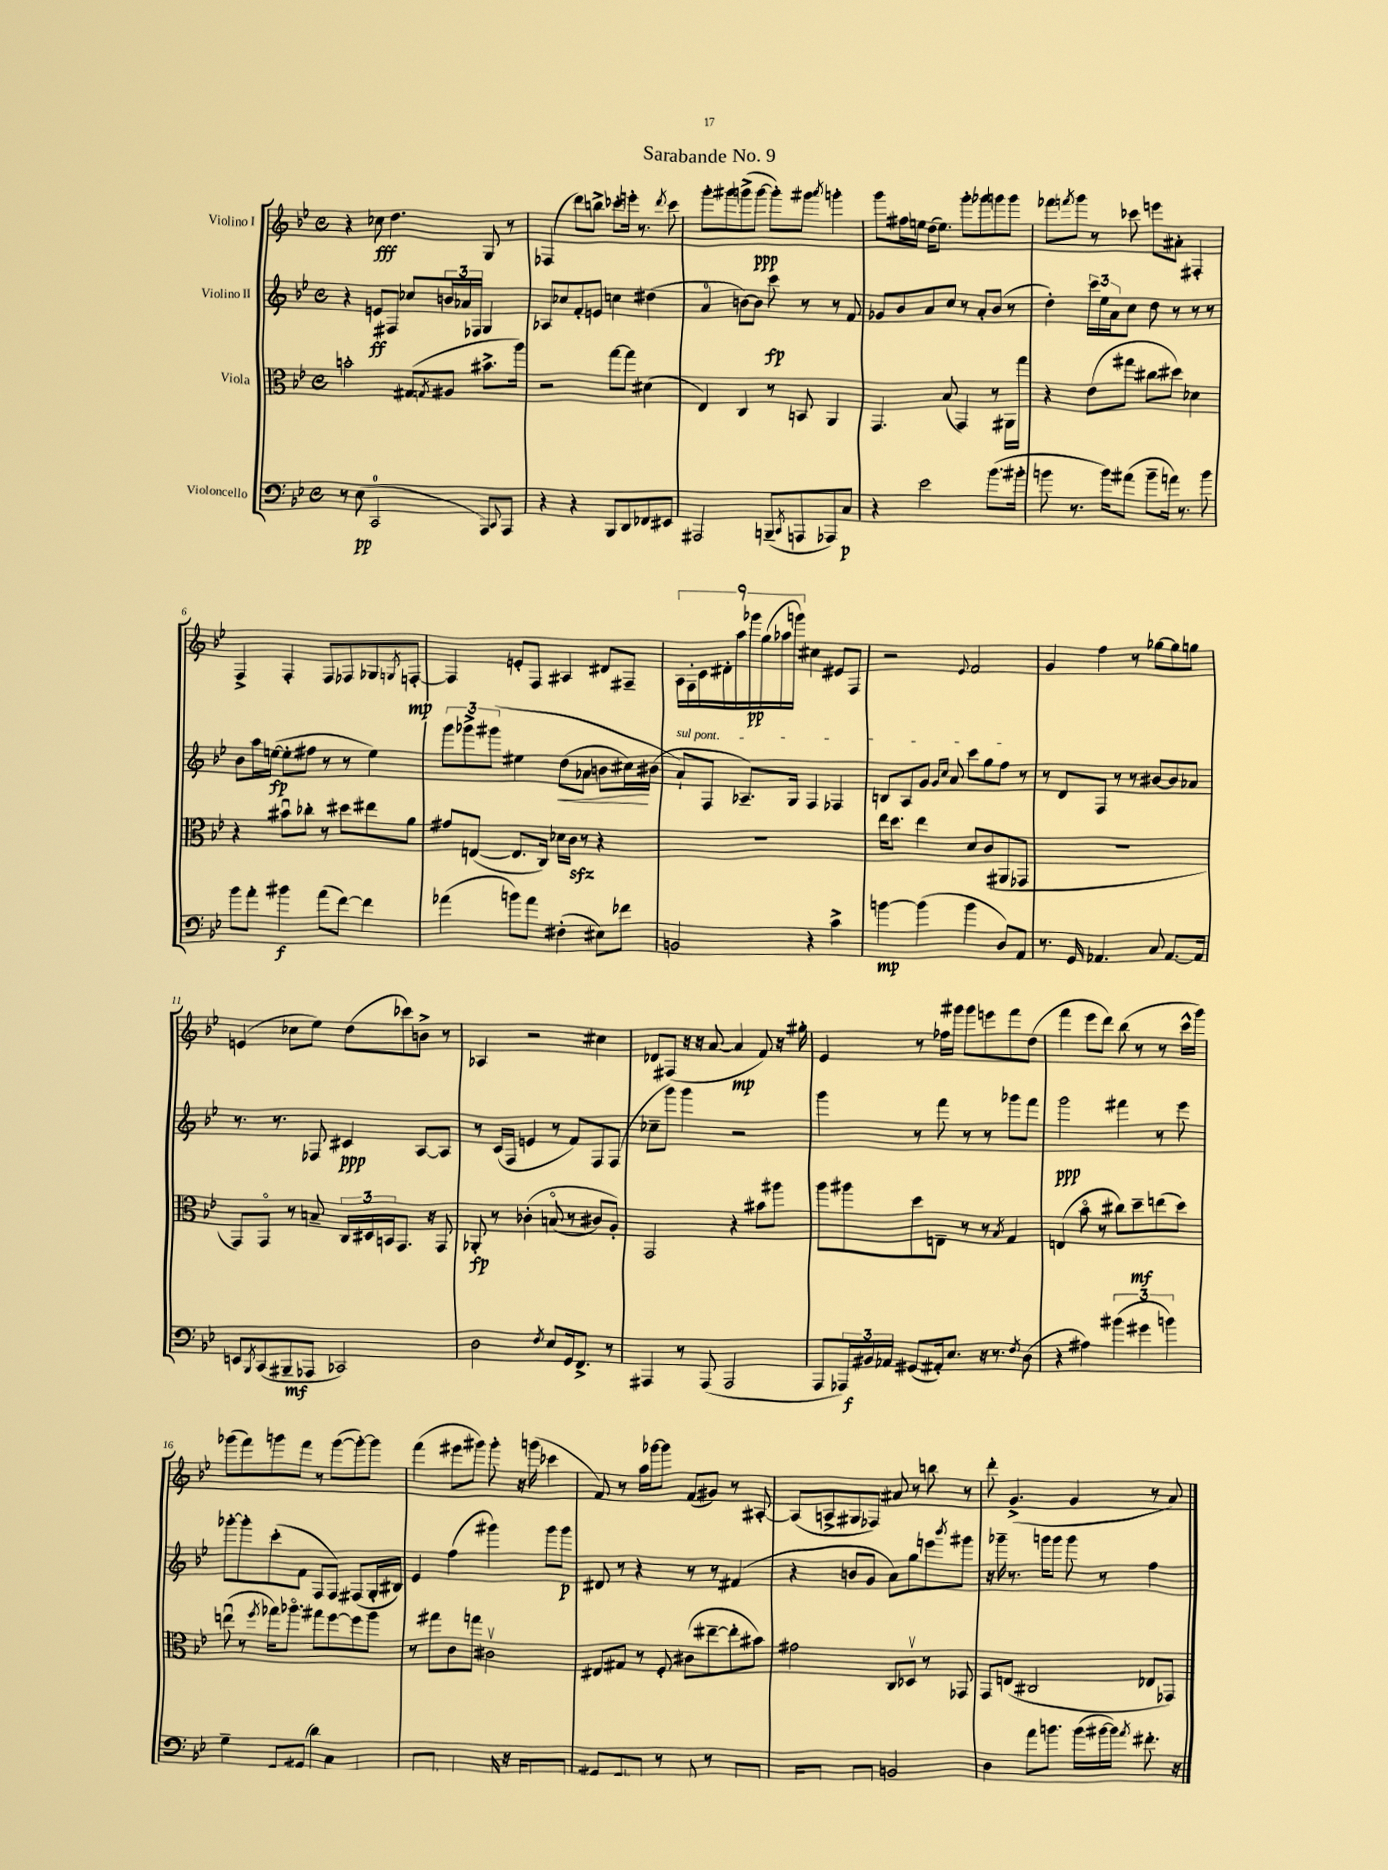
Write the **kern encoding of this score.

**kern	**dynam	**kern	**dynam	**kern	**dynam	**kern	**dynam
*part4	*part4	*part3	*part3	*part2	*part2	*part1	*part1
*staff4	*staff4	*staff3	*staff3	*staff2	*staff2	*staff1	*staff1
*I"Violoncello	*	*I"Viola	*	*I"Violino II	*	*I"Violino I	*
*clefF4	*	*clefC3	*	*clefG2	*	*clefG2	*
*k[b-e-]	*	*k[b-e-]	*	*k[b-e-]	*	*k[b-e-]	*
*M4/4	*	*M4/4	*	*M4/4	*	*M4/4	*
*met(c)	*	*met(c)	*	*met(c)	*	*met(c)	*
=1	=1	=1	=1	=1	=1	=1	=1
8r	.	2bn'\	.	4r	.	4r	.
(8E-\	pp	.	.	.	.	.	.
2CC/	.	.	.	8en/L	ff	8cc-X\	fff
.	.	.	.	8F#X/J	.	4.dd\	.
.	.	(8G#X/L	.	8cc-X/L	.	.	.
.	.	8qGn/	.	.	.	.	.
.	.	8A#X/J	.	24bn/L	.	.	.
.	.	.	.	24a-X/	.	.	.
.	.	.	.	24F-X/JJ	.	.	.
8AAA/L)	.	8.b#X^\L	.	4G/	.	8G/	.
8qqCC/	.	.	.	.	.	.	.
8AAA/J	.	.	.	.	.	8r	.
.	.	16aa\Jk)	.	.	.	.	.
=2	=2	=2	=2	=2	=2	=2	=2
4r	.	2r	.	8A-X/L	.	(4F-X/	.
.	.	.	.	8cc-X/	.	.	.
4r	.	.	.	8f'/	.	8ddd\L)	.
.	.	.	.	8en/J	.	8bbn^\J	.
8BBB-/L	.	[8gg\L	.	4ccn\	.	8ccc-X'\L	.
8DD/	.	8gg\J]	.	.	.	16eeen'\Jk	.
.	.	.	.	.	.	8.r	.
8FF-X/	.	(4d#X\	.	(4dd#X\	.	.	.
.	.	.	.	.	.	8qddd/	.
8EE#X/J	.	.	.	.	.	8ccc-\	.
=3	=3	=3	=3	=3	=3	=3	=3
2AAA#X/	.	4E-/)	.	4a/	.	8ggg'\L	.
.	.	.	.	.	.	8ggg#X\	.
.	.	4C/	.	[8bn\L)	.	(8gggn^\	.
.	.	.	.	8b\J]	.	[8ggg\J	ppp
(8BBBn~/L	.	8r	.	8ccc\	fp	8ggg'\L])	.
8qCC/	.	.	.	.	.	.	.
8AAAn/	.	8BBn/	.	8r	.	8ggg#X\J	.
.	.	.	.	.	.	8qaaa/	.
8AAA-X/)	.	4AA/	.	8r	.	4gggn'\	.
8C/J	p	.	.	8f/	.	.	.
=4	=4	=4	=4	=4	=4	=4	=4
4r	.	4.GG/	.	8g-X/L	.	8ggg\L	.
.	.	.	.	8b-/	.	16ff#X\L	.
.	.	.	.	.	.	16een\JJ	.
2e-\	.	.	.	8a/	.	(16dd\KL	.
.	.	.	.	.	.	8.ee\J)	.
.	.	(8B-/	.	8cc/J	.	.	.
.	.	4GG/)	.	8r	.	8ggg'\L	.
.	.	.	.	8a'/L	.	8ggg-X\	.
(8.b-\L	.	8r	.	(8b-/J	.	8gggn\	.
.	.	16AA#X\LL	.	8r	.	8ggg\J	.
16b#X'\Jk	.	16gg\JJ	.	.	.	.	.
=5	=5	=5	=5	=5	=5	=5	=5
8bn\	.	4r	.	4dd'\)	.	8fff-X\L	.
.	.	.	.	.	.	8qfffn/	.
8.r	.	.	.	.	.	8ggg\J	.
.	.	(8e-\L	.	24ccc\LL	.	8r	.
.	.	.	.	24ee-\	.	.	.
16b\KL)	.	.	.	.	.	.	.
.	.	.	.	24a\J	.	.	.
(8a#X\J	.	8gg#X\J	.	8cc\J	.	8ccc-X\	.
8b~\L	.	8cc#X\L	.	8dd\	.	8eeen\L	.
16an\Jk)	.	8dd#X\J)	.	8r	.	8a#X'\J	.
8.r	.	.	.	.	.	.	.
.	.	4d-X\	.	8r	.	4F#X'/	.
8b\	.	.	.	8r	.	.	.
!!LO:LB:g=z
=6	=6	=6	=6	=6	=6	=6	=6
8b-\L	.	4r	.	8b-\L	.	4F^/	.
8a'\J	.	.	.	16aa\L	.	.	.
.	.	.	.	([16een\JJ	fp	.	.
4b#X\	f	8b#Xu\L	.	8ee'\L]	.	4F'/	.
.	.	8cc-X'\J	.	8ff#X\J	.	.	.
(8a\L	.	8r	.	8r	.	8F/L	.
[8f\J)	.	8dd#X\L	.	8r	.	8F-X/	.
4f\]	.	8ee#X\	.	4ee\)	.	8G-X/	.
.	.	.	.	.	.	8qGn/	.
.	.	8a\J	.	.	.	[8Fn'/J	mp
=7	=7	=7	=7	=7	=7	=7	=7
(4a-X\	.	8g#X/L	.	12ggg\L	.	4F/]	.
.	.	.	.	12ggg-X^\	.	.	.
.	.	([8En/J	.	.	.	.	.
.	.	.	.	(12ggg#X\J	.	.	.
8bn\L)	.	8.E/L]	.	4ee#X\	.	8en'/L	.
8a-\J	.	.	.	.	.	8F/J	.
.	.	16C/Jk)	.	.	.	.	.
!	!	!	!	!	!LO:HP:b	!	!
(4F#X'\	.	16d-X\LL	.	(8dd\L	<	4A#X/	.
.	.	16czz\JJ	.	.	.	.	.
.	.	8r	.	8a-X\J	.	.	.
8E#X\L)	.	4r	.	8bn\L	.	8d#X/L	.
8f-X\J	.	.	.	16cc#X\L)	.	8F#X~/J	.
.	.	.	.	(16b#X\JJ	[	.	.
=8	=8	=8	=8	=8	=8	=8	=8
!	!	!	!	!LO:TX:a:i:t=sul pont.	!	!	!
2BBn/	.	1r	.	8a`/L)	.	18A\LL	.
.	.	.	.	.	.	18F'\	.
.	.	.	.	.	.	18c\	.
.	.	.	.	8F/J	.	.	.
.	.	.	.	.	.	18d#X'\	.
.	.	.	.	.	.	18aa\	.
.	.	.	.	8.A-X~/L)	.	.	.
.	.	.	.	.	.	18ggg-X\	pp
.	.	.	.	.	.	(18gg\	.
.	.	.	.	.	.	18aa-X\	.
.	.	.	.	16G/Jk	.	.	.
.	.	.	.	.	.	18gggn\JJ)	.
4r	.	.	.	4F/	.	4cc#X\	.
4c^\	.	.	.	4F-X/	.	8e#X/L	.
.	.	.	.	.	.	8F/J	.
=9	=9	=9	=9	=9	=9	=9	=9
[4bn\	mp	16ee-\KL	.	8Bn/L	.	2r	.
.	.	8.dd\J	.	.	.	.	.
.	.	.	.	8A/	.	.	.
(4b\]	.	4ee-\	.	8g/J	.	.	.
.	.	.	.	16qqg/LL	.	.	.
.	.	.	.	16qqcc/JJ	.	.	.
.	.	.	.	8a/	.	.	.
.	.	.	.	.	.	8qqe-/	.
4b\	.	8d/L	.	8ccc\L	.	2f/	.
.	.	(8c/	.	8gg\	.	.	.
8D/L)	.	8AA#X/	.	8ff\J	.	.	.
8AA/J	.	8GG-X/J	.	8r	.	.	.
=10	=10	=10	=10	=10	=10	=10	=10
8.r	.	1r	.	8r	.	4g/	.
.	.	.	.	8d/L	.	.	.
16GG/	.	.	.	.	.	.	.
4.AA-X/	.	.	.	8F/J	.	4ff\	.
.	.	.	.	8r	.	.	.
.	.	.	.	8r	.	8r	.
8C/	.	.	.	[8b#X/L	.	[8gg-X\L	.
[8.AA-/L	.	.	.	8b#/]	.	8gg-\]	.
.	.	.	.	8a-X/J	.	8ggn\J	.
16AA-/Jk]	.	.	.	.	.	.	.
!!LO:LB:g=z
=11	=11	=11	=11	=11	=11	=11	=11
8EEn/L	.	8GG/L)	.	8.r	.	(4en/	.
8qBBB-/	.	.	.	.	.	.	.
(8CC/	.	8GG/J	.	.	.	.	.
.	.	.	.	8.r	.	.	.
8BBB#X~/	mf	8r	.	.	.	8cc-X\L	.
8AAA-X/J	.	8Bn~/	.	8F-X/	.	8ee-\J)	.
2CC-X/)	.	24C/LL	.	4c#X/	ppp	(8dd\L	.
.	.	24D#X/	.	.	.	.	.
.	.	24BBn/J	.	.	.	.	.
.	.	8.GG/J	.	.	.	8ccc-X\)	.
.	.	.	.	[8A/L	.	8bn^\J	.
.	.	16r	.	.	.	.	.
.	.	8GG/	.	8A/J]	.	8r	.
=12	=12	=12	=12	=12	=12	=12	=12
2D\	.	8AA-X'/	fp	8r	.	4A-X/	.
.	.	8r	.	(16c/LL	.	.	.
.	.	.	.	16F/JJ	.	.	.
.	.	(4c-X'\	.	4en/	.	2r	.
8qF/	.	.	.	.	.	.	.
8E-/L	.	(8Bn/	.	8r	.	.	.
16GG/k	.	8r	.	8f/L)	.	.	.
8.FF^/J	.	.	.	.	.	.	.
.	.	8c#X/L)	.	8F/	.	4cc#X\	.
8r	.	8A'/J)	.	(8F/J	.	.	.
=13	=13	=13	=13	=13	=13	=13	=13
4AAA#X/	.	2GG/	.	8cc-X~\L	.	8d-X/L	.
.	.	.	.	8ggg\J)	.	(8F#X/J	.
8r	.	.	.	4ggg\	.	16r	.
.	.	.	.	.	.	16r	.
(8AAA#/	.	.	.	.	.	[8a/	.
2AAA#/	.	4r	.	2r	.	4a/]	mp
.	.	8b#X\L	.	.	.	8f/)	.
.	.	8aa#X\J	.	.	.	16r	.
.	.	.	.	.	.	16gg#X'\	.
=14	=14	=14	=14	=14	=14	=14	=14
8AAA/L	.	8aa\L	.	4ggg\	.	4e-/	.
24AAA-X/L)	.	8aa#X\	.	.	.	.	.
24BB#X/	f	.	.	.	.	.	.
24AA-X/JJ	.	.	.	.	.	.	.
(8GG#X/L	.	8dd\	.	8r	.	8r	.
16AA#X'/k)	.	8En~\J	.	8fff\	.	16ff-X\LL	.
8.E-/J	.	.	.	.	.	16ggg#X\JJ	.
.	.	8r	.	8r	.	8ggg#\L	.
16r	.	8r	.	8r	.	8eeen\	.
8.r	.	.	.	.	.	.	.
.	.	8qB-/	.	.	.	.	.
.	.	4G/	.	8ggg-X\L	.	8fff\	.
8qF/	.	.	.	.	.	.	.
(8D\	.	.	.	8fff\J	.	(8dd\J	.
=15	=15	=15	=15	=15	=15	=15	=15
4r	.	(4En/	.	2ggg\	ppp	4fff\	.
4A#X\)	.	8b-\	.	.	.	8eee-\L	.
.	.	8r	.	.	.	8ddd\J)	.
(6b#X\	.	8cc#X\L)	.	4fff#X\	.	(8bb-\	.
.	.	8dd~\	mf	.	.	8r	.
6g#X\	.	.	.	.	.	.	.
.	.	(8een\	.	8r	.	8r	.
6bn\)	.	.	.	.	.	.	.
.	.	8dd\J)	.	8eee-\	.	16ccc^^\LL	.
.	.	.	.	.	.	16ggg\JJ)	.
!!LO:LB:g=z
=16	=16	=16	=16	=16	=16	=16	=16
4G~\	.	(8eenu\	.	[8ggg-X'\L	.	(8ggg-X\L	.
.	.	8r	.	8ggg-'\]	.	8fff\)	.
.	.	8qff/	.	.	.	.	.
8FF~/L	.	16gg-X\KL)	.	(8ccc'\	.	8gggn\	.
.	.	8.aa-X\J	.	.	.	.	.
(8GG#X/J	f	.	.	8f\J	.	8fff\J	.
8d\L)	.	8gg#X\L	.	8F/L	.	8r	.
8C\J	.	[8ff\	.	8F/J)	.	([8ggg\L	.
4AAA~/	.	8ff\]	.	(8F#X/L	.	8ggg'\_)	.
.	.	8aa-\J	.	16G'/L	.	8ggg\J]	.
.	.	.	.	16B#X/JJ)	.	.	.
=17	=17	=17	=17	=17	=17	=17	=17
8AAA/L	.	8r	.	4e-/	.	(4fff\	.
8BBBn/J	.	8gg#X\L	.	.	.	.	.
[4CC-X/	.	8c\	.	(4ff\	.	8eee#X\L	.
.	.	8ggn\J	.	.	.	8ggg#X\J)	.
(16CC-/]	.	2c#Xv\	.	4ggg#X\)	.	8ggg#'\	.
16r	.	.	.	.	.	.	.
16AAA'/KL)	.	.	.	.	.	16r	.
(8.AAA/	.	.	.	.	.	(16gggn\	.
.	.	.	.	8ggg#\L	.	4ccc-X\	.
8AAA/J	.	.	.	8ggg#\J	p	.	.
=18	=18	=18	=18	=18	=18	=18	=18
8GG#X/L	.	8E#X/L	.	8d#X/	.	8f/)	.
8FF/)	ff	8G#X/J	.	8r	.	8r	.
8EEn/J	.	8r	.	4r	.	16aa\LL	.
.	.	.	.	.	.	[16ggg-X\J	.
8r	.	8F'/	.	.	.	8ggg-\J]	.
(8AAA#X~/	.	(8c#X\L	.	8r	.	(8f/L	.
8r	.	[8ee#X~\	.	8r	.	8g#X/J)	.
8AAA#/L	.	8ee#'\]	.	(4f#X/	.	8r	.
8AAAn/J	.	8b#X\J)	.	.	.	[8A#X'/	.
=19	=19	=19	=19	=19	=19	=19	=19
16AAA-X/KL)	.	2g#X\	.	4r	.	(8A#/L]	.
(8.AAA#X'/J	.	.	.	.	.	.	.
.	.	.	.	.	.	8An^/	.
8AAAn/L)	.	.	.	8bn/L	.	8G#X/	.
8AAA/J	.	.	.	8g/J	.	8F-X/J)	.
2BBn/	.	8C/L	.	8a\L)	.	8a#X/	.
.	.	8D-Xv/J	.	8gg\	.	8r	.
.	.	8r	.	8eeen\	.	8bbn\	.
.	.	.	.	8qbbb-/	.	.	.
.	.	8GG-X/	.	8ggg#X\J	.	8r	.
=20	=20	=20	=20	=20	=20	=20	=20
4D\	.	8GG/L	.	16r	.	8ddd'\	.
.	.	.	.	16ggg-X~\	.	.	.
.	.	(8En/J	.	8.r	.	(4.g^/	.
8a\L	.	2C#X/	.	.	.	.	.
.	.	.	.	16gggn\KL	.	.	.
8.bn\J	.	.	.	8ggg\J	.	.	.
.	.	.	.	8ggg\	.	4g/	.
(16b\LL	.	.	.	.	.	.	.
[16b#X\	.	.	.	8r	.	.	.
16b#\JJ])	.	.	.	.	.	.	.
8qa/	.	.	.	.	.	.	.
8.f#X'\	.	8E-X/L	.	4ff\	.	8r	.
.	.	8GG-X/J)	.	.	.	8a/)	.
16r	.	.	.	.	.	.	.
==	==	==	==	==	==	==	==
*-	*-	*-	*-	*-	*-	*-	*-
